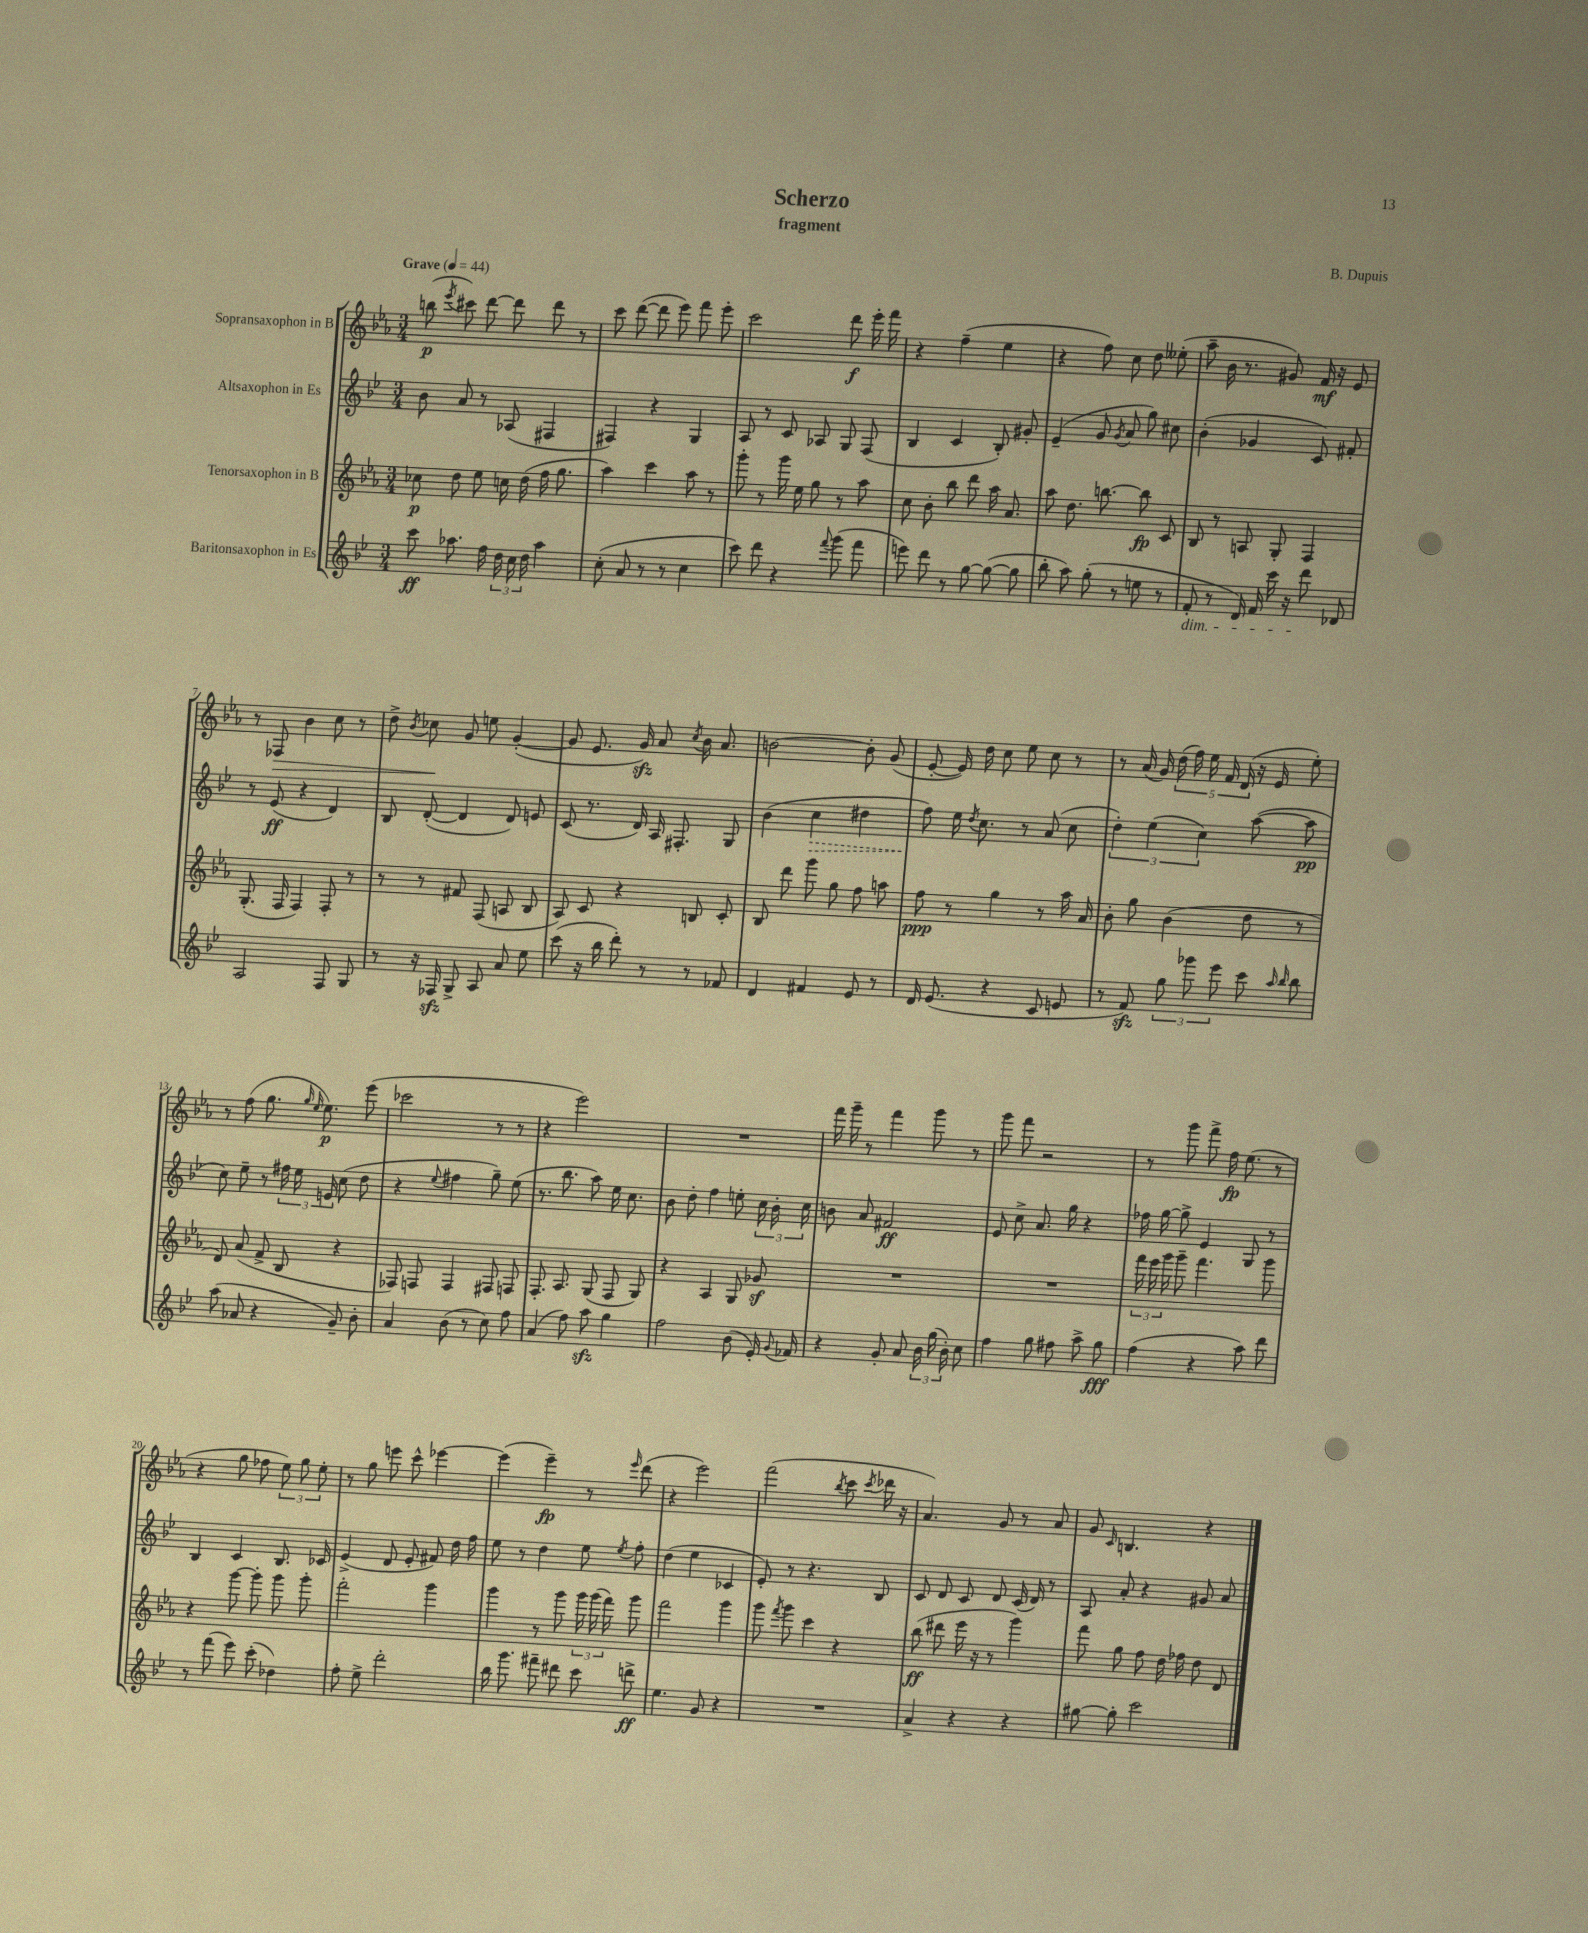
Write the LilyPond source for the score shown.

\header { title = "Scherzo" composer = "B. Dupuis" subtitle = "fragment" }
<<
\new StaffGroup <<
\new Staff = "s0" \with { instrumentName = "Sopransaxophon in B" } {
    \clef treble \key ees \major \numericTimeSignature \time 3/4 \tempo "Grave" 4 = 44
    \autoBeamOff b''8\p( \acciaccatura { ees'''8 } cis'''8) d'''8~ d'''8 d'''8 r8 |
    c'''8 d'''8~( d'''8 ees'''8) f'''8 ees'''8-. |
    c'''2 d'''8\f ees'''16-. f'''16 |
    r4 f''4--( ees''4 |
    r4 f''8) c''8 d''8 eeses''8-.( |
    aes''8-- bes'16 r8. gis'8) f'16\mf r16 ees'8 |
    r8 fes8\> bes'4 c''8 r8 |
    d''8-> \acciaccatura { bes'8 } ces''8\! g'8 e''8 g'4~-.( |
    g'8 ees'8. g'16\sfz) aes'8 \acciaccatura { c''8 } bes'16 aes'8. |
    b'2~ b'8-. g'8( |
    ees'8~-. ees'16) d''16 c''8 ees''8 c''8 r8 |
    r8 aes'16( g'16) \tuplet 5/4 { d''16( f''16) ees''16 f'16 d'16( } r16 ees'16 ees''8-.) |
    r8 f''8( g''8. \grace { g''16 ees''16 } ees''8.\p) ees'''8( |
    ces'''2 r8 r8 |
    r4 ees'''2) |
    R2. |
    f'''16 g'''16-- r8 f'''4 g'''8 r8 |
    g'''8 f'''8 r2 |
    r8 g'''8 f'''8-> f''16\fp ees''8.( r8 |
    r4 g''8 fes''8 \tuplet 3/2 { ees''8) g''8 ees''8-. } |
    r8 g''8 e'''8 c'''8-^ ees'''4~ |
    ees'''4( ees'''4--\fp) r8 \grace { ees'''16 } d'''8( |
    r4 ees'''2) |
    f'''2( \acciaccatura { bes''8 } c'''8 \acciaccatura { c'''8 } des'''16 r16 |
    aes'4.) g'8 r8 aes'8 |
    g'8 \grace { c'16 } b4. r4 \bar "|." |
}
\new Staff = "s1" \with { instrumentName = "Altsaxophon in Es" } {
    \clef treble \key bes \major \numericTimeSignature \time 3/4
    \autoBeamOff bes'8 a'8 r8 aes8( fis4 |
    fis4) r4 g4 |
    a8 r8 c'8 aes8 g8 f8( |
    bes4 c'4 bes8-.) gis'8-. |
    ees'4--( g'8 \acciaccatura { g'8 } a'8 g''8) cis''8 |
    bes'4-.( ges'4 c'8) fis'8-. |
    r8 ees'8\ff( r4 d'4) |
    bes8 d'8~-.( d'4 d'8) e'8 |
    c'8( r8. d'16) a16 fis8.-. g8 |
    bes'4( \once \override Hairpin.style = #'dashed-line c''4\> dis''4 |
    f''8\!) ees''16 \acciaccatura { d''8 } c''8. r8 a'8( c''8 |
    \tuplet 3/2 { d''4-.) ees''4( c''4) } a''8~( a''8\pp |
    c''8) ees''8-- r8 \tuplet 3/2 { fis''16 ees''16 e'16 } c''8( d''8 |
    r4 \appoggiatura { ees''8 } fis''4 g''8--) ees''8( |
    r8. bes''8. a''8) ees''16 c''8. |
    bes'8 d''8-. f''4 e''8-. \tuplet 3/2 { c''16 bes'16-. c''16 } |
    b'8 a'8 fis'2\ff |
    ees'8 c''8-> a'8. g''16 r4 |
    fes''16 g''16~ g''8-> ees'4 g8 r8 |
    bes4 c'4 bes8. ces'16 |
    ees'4->( d'8 ees'8-. fis'8) d''16 f''16 |
    ees''8 r8 d''4 ees''8 \acciaccatura { ees''8 } f''8-. |
    d''4( ees''4 ces'4 |
    ees'8-.) r8 r4. bes8 |
    c'8 d'8 c'8 d'8 c'16( d'16) r8 |
    a8 a'8-. r4 gis'8 a'8 \bar "|." |
}
\new Staff = "s2" \with { instrumentName = "Tenorsaxophon in B" } {
    \clef treble \key ees \major \numericTimeSignature \time 3/4
    \autoBeamOff ces''8\p d''8 ees''8 c''16 d''16( f''16 g''8. |
    aes''4) c'''4 aes''8 r8 |
    g'''8-. r8 g'''16 ees''16 g''8 r8 aes''8 |
    c''8 bes'8-. bes''8 d'''8 aes''16 aes'8. |
    aes''8 d''8. b''8.~ b''8\fp c'8 |
    bes8 r8 a8 g8-. f4 |
    g8.-.( f16 f4) f8-. r8 |
    r8 r8 fis'8 f8( a8 bes8 |
    aes8) c'8 r4 b8 c'8-. |
    bes8 d'''8 g'''8 g''8 f''8 a''8 |
    f''8\ppp r8 g''4 r8 aes''16 aes'16 |
    bes'8-. g''8 bes'4( d''8 r8 |
    d'8) aes'8( f'8-> bes8 r4 |
    fes8) f8 f4 fis8 f8 |
    f8.-. aes8. g8( f8 g8) |
    r4 aes4 g8 ges'8\sf |
    R2. |
    R2. |
    \tuplet 3/2 { f'''16 ees'''16 g'''16 } g'''8-- f'''4. g'''8 |
    r4 g'''8~ g'''8-. g'''8 g'''8-. |
    f'''2-. g'''4 |
    g'''4 r8 g'''8 \tuplet 3/2 { g'''16 g'''16( f'''16) } g'''8 |
    f'''2 g'''4 |
    g'''8 \acciaccatura { f'''8 } g'''8 c'''4 r4 |
    bes''8\ff( dis'''8 ees'''16 r16 r8 g'''4) |
    f'''8 g''8 f''8 d''16 fes''16 d''8 d'8 \bar "|." |
}
\new Staff = "s3" \with { instrumentName = "Baritonsaxophon in Es" } {
    \clef treble \key bes \major \numericTimeSignature \time 3/4
    \autoBeamOff c'''8\ff aes''8. f''16 \tuplet 3/2 { d''16 c''16 d''16 } aes''4 |
    c''8-.( a'8 r8 r8 c''4 |
    c'''8) d'''8 r4 \appoggiatura { f'''8 } g'''8( f'''8 |
    e'''8) d'''8 r8 g''8~ g''8~( g''8 |
    bes''8-. a''8) g''8-.( r8 e''8 r8 |
    f'8-.\dim r8 d'16) f'16 c'''16 r16 d'''8\! des'8 |
    a2 f8 g8 |
    r8 r16 fes16\sfz g8-> a8 a'8 ees''8 |
    c'''8( r16 bes''16 d'''8-.) r8 r8 fes'8 |
    d'4 fis'4 ees'8 r8 |
    d'16 ees'8.( r4 c'8 e'8 |
    r8 f'8\sfz) \tuplet 3/2 { g''8 ges'''8 ees'''8 } c'''8 \grace { a''16 bes''16 } bes''8 |
    a''8( aes'8 r4 g'8--) bes'8-. |
    a'4 bes'8( r8 c''8) f''8 |
    a'4( f''8) a''8\sfz g''4 |
    f''2 bes'8( ees'16-.) \appoggiatura { g'8 } fes'16 |
    r4 g'8-. a'8 \tuplet 3/2 { bes'16 g''16( bes'16-.) } c''8 |
    f''4 g''8 fis''8 a''8-> g''8\fff |
    f''4( r4 a''8) d'''8 |
    r8 f'''8( ees'''8) c'''8-.( des''4) |
    f''8-. ees''8-> d'''2-. |
    bes''16 g'''8. fis'''8-- dis'''8 c'''8 d'''8->\ff |
    ees''4. g'8 r4 |
    R2. |
    a'4-> r4 r4 |
    gis''8~ gis''8-. c'''2 \bar "|." |
}
>>
>>
